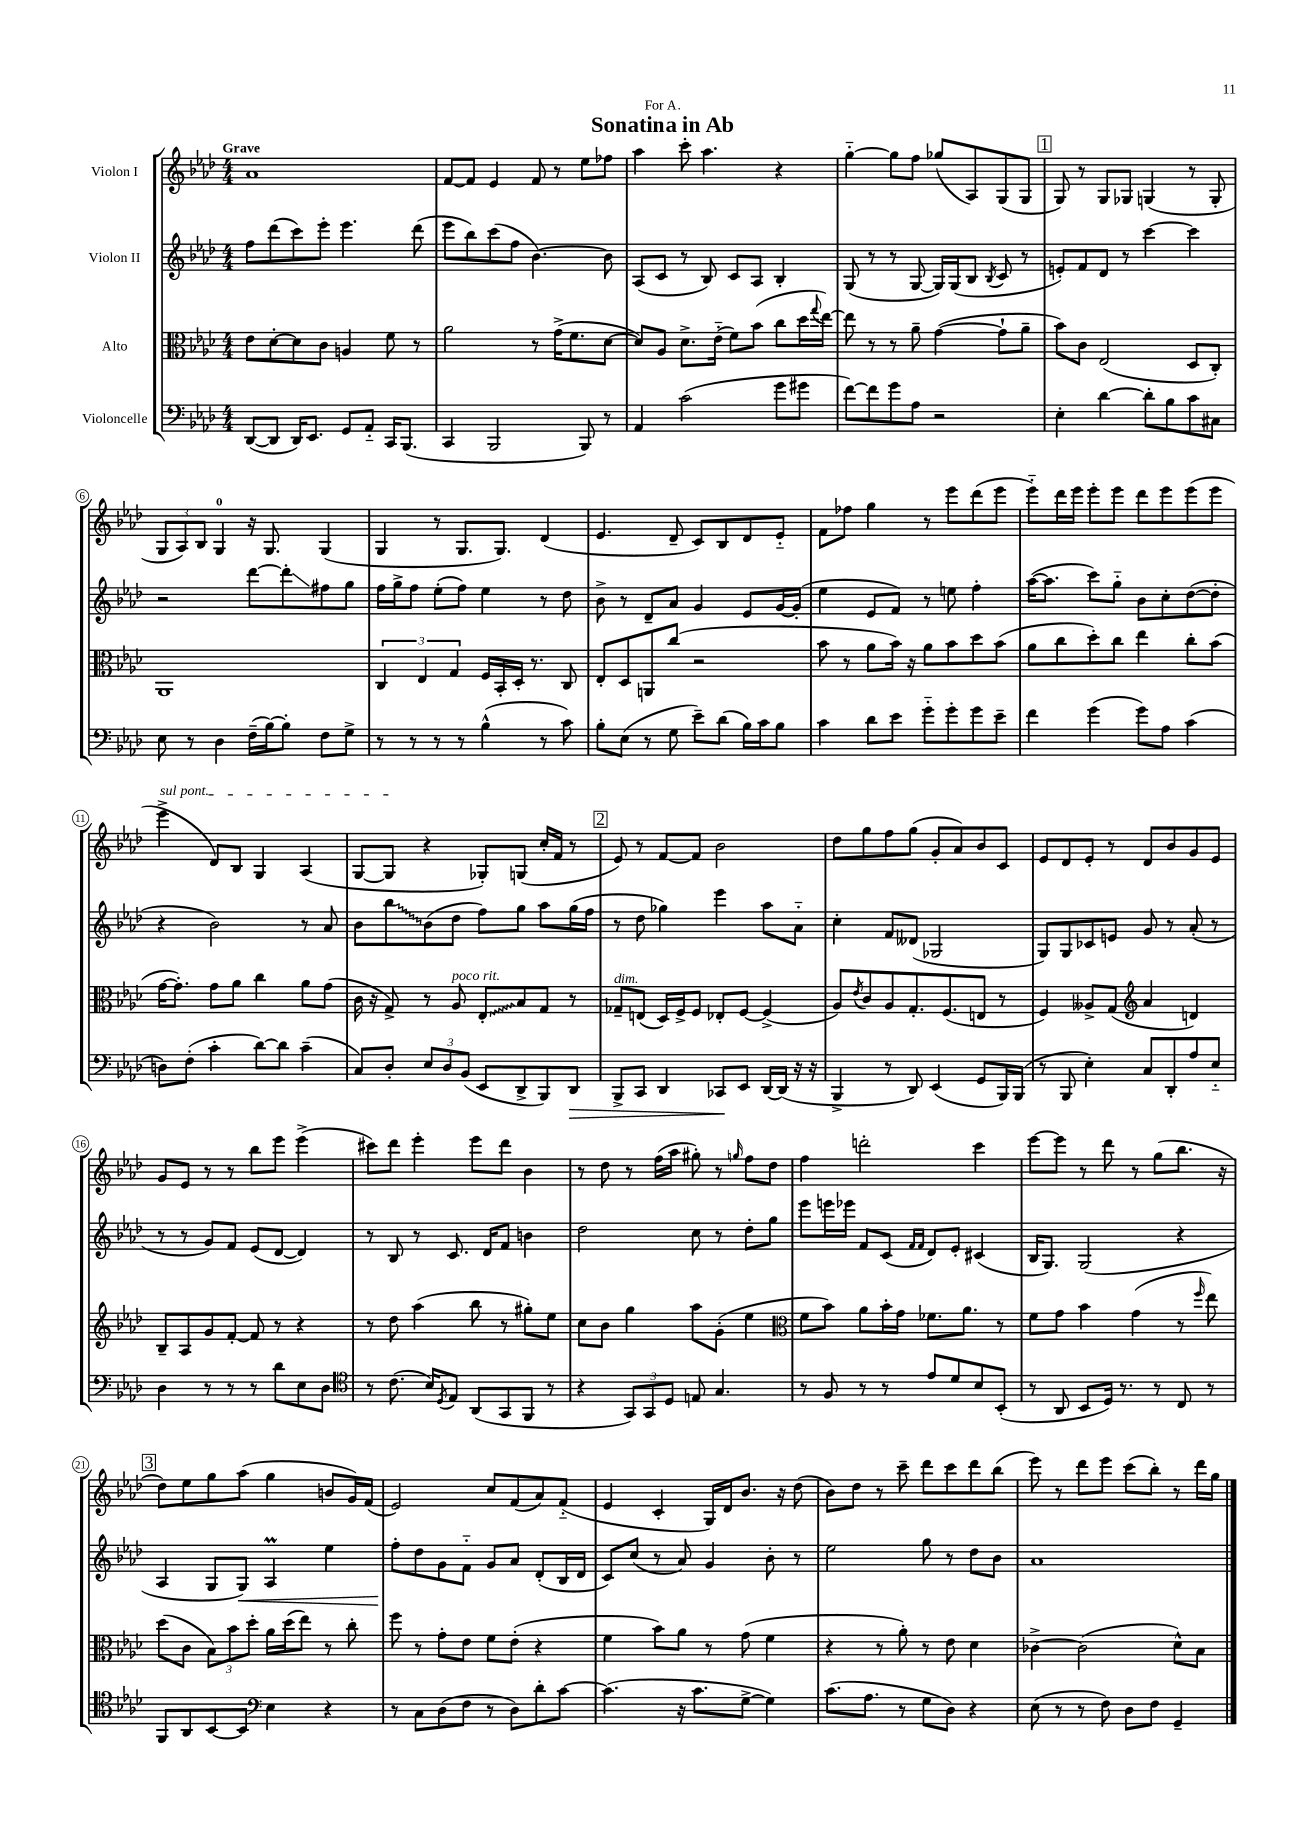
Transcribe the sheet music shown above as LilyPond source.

\header { title = "Sonatina in Ab" dedication = "For A." }
<<
\new StaffGroup <<
\new Staff = "s0" \with { instrumentName = "Violon I" } {
    \clef treble \key aes \major \numericTimeSignature \time 4/4 \tempo "Grave"
    aes'1 |
    f'8~ f'8 ees'4 f'8 r8 ees''8 fes''8 |
    aes''4 c'''8-. aes''4. r4 |
    g''4~-_ g''8 f''8 ges''8( aes8) g8( g8 |
    \mark \markup { \box "1" } g8) r8 g8 ges8 g4( r8 g8-. |
    \tuplet 3/2 { g8 aes8) bes8 } g4-0 r16 g8. g4( |
    g4 r8 g8. g8.) des'4( |
    ees'4. des'8-- c'8) bes8 des'8 ees'8-_ |
    f'8 fes''8 g''4 r8 ees'''8 des'''8( ees'''8 |
    ees'''8-_) des'''16 ees'''16 ees'''8-. ees'''8 des'''8 ees'''8 ees'''8( ees'''8 |
    \once \override TextSpanner.bound-details.left.text = \markup { \italic "sul pont." } ees'''4->\startTextSpan des'8) bes8 g4 aes4( |
    g8~ g8\stopTextSpan r4 ges8-.) g8( c''16-. f'16 r8 |
    \mark \markup { \box "2" } ees'8) r8 f'8~ f'8 bes'2 |
    des''8 g''8 f''8 g''8( g'8-. aes'8) bes'8 c'8 |
    ees'8 des'8 ees'8-. r8 des'8 bes'8 g'8 ees'8 |
    g'8 ees'8 r8 r8 bes''8 ees'''8 ees'''4->( |
    cis'''8) des'''8 ees'''4-. ees'''8 des'''8 bes'4 |
    r8 des''8 r8 f''16( aes''16 gis''8-.) r8 \grace { g''16 } f''8 des''8 |
    f''4 d'''2-. c'''4 |
    ees'''8~ ees'''8 r8 des'''8 r8 g''8( bes''8. r16 |
    \mark \markup { \box "3" } des''8) ees''8 g''8 aes''8( g''4 b'8 g'16) f'16( |
    ees'2) c''8 f'8( aes'8) f'8-_( |
    ees'4 c'4-. g16) des'16 bes'8. r16 des''8( |
    bes'8) des''8 r8 c'''8-- des'''8 c'''8 des'''8 bes''8( |
    ees'''8) r8 des'''8 ees'''8 c'''8( bes''8-.) r8 des'''16 g''16 \bar "|." |
}
\new Staff = "s1" \with { instrumentName = "Violon II" } {
    \clef treble \key aes \major \numericTimeSignature \time 4/4
    f''8 des'''8( c'''8) ees'''8-. ees'''4. des'''8( |
    ees'''8 bes''8) c'''8( f''8 bes'4.~) bes'8 |
    aes8( c'8 r8 bes8) c'8 aes8 bes4-. |
    g8( r8 r8 g8~ g16) g16( bes8 \acciaccatura { bes8 } c'8 r8 |
    \mark \markup { \box "1" } e'8-.) f'8 des'8 r8 c'''4~ c'''4 |
    r2 des'''8~ des'''8-.\glissando fis''8 g''8 |
    f''16 g''16-> f''8 ees''8-.( f''8) ees''4 r8 des''8 |
    bes'8-> r8 des'8-- aes'8 g'4 ees'8 g'16~ g'16-.( |
    ees''4 ees'8 f'8) r8 e''8 f''4-. |
    aes''16~( aes''8. c'''8) g''8-_ bes'8 c''8-. des''8~( des''8-. |
    r4 bes'2) r8 aes'8 |
    bes'8 \once \override Glissando.style = #'zigzag bes''8\glissando bes'8( des''8 f''8) g''8 aes''8 g''16( f''16 |
    \mark \markup { \box "2" } r8 des''8 ges''4) ees'''4 aes''8 aes'8-_ |
    c''4-. f'8 deses'8( ges2 |
    g8) g8 ces'8 e'8 g'8 r8 aes'8-.( r8 |
    r8 r8 g'8) f'8 ees'8( des'8~ des'4) |
    r8 bes8 r8 c'8. des'16 f'8 b'4 |
    des''2 c''8 r8 des''8-. g''8 |
    ees'''8 e'''16 ees'''16 f'8 c'8( \grace { f'16 f'16 } des'8) ees'8-. cis'4( |
    bes16 g8.) g2( r4 |
    \mark \markup { \box "3" } aes4 g8 g8\<) aes4\prall ees''4 |
    f''8-.\! des''8 g'8 f'8-_ g'8 aes'8 des'8-.( bes16 des'16 |
    c'8) c''8( r8 aes'8) g'4 bes'8-. r8 |
    ees''2 g''8 r8 des''8 bes'8 |
    aes'1 \bar "|." |
}
\new Staff = "s2" \with { instrumentName = "Alto" } {
    \clef alto \key aes \major \numericTimeSignature \time 4/4
    ees'8 des'8~-. des'8 c'8 a4 f'8 r8 |
    aes'2 r8 g'16->( f'8. des'8~ |
    des'8) aes8 des'8.-> ees'16-_( f'8) bes'8( c''8 des''16 \appoggiatura { g''8 } ees''16~) |
    ees''8 r8 r8 aes'8-- g'4~( g'8-! aes'8-- |
    \mark \markup { \box "1" } bes'8) c'8 ees2( des8 c8-.) |
    aes,1 |
    \tuplet 3/2 { c4 ees4 g4 } f16 bes,16-. des16-. r8. c8 |
    ees8-. des8 a,8 c''8( r2 |
    bes'8 r8 aes'8 bes'16) r16 aes'8 bes'8 des''8 bes'8( |
    aes'8 c''8 des''8-.) c''8 ees''4 c''8-. bes'8( |
    g'16~ g'8.-.) g'8 aes'8 c''4 aes'8 g'8( |
    c'16 r16 g8->) r8 aes8^\markup { \italic "poco rit." } \once \override Glissando.style = #'zigzag ees8-.\glissando bes8 g8 r8 |
    \mark \markup { \box "2" } ges8--^\markup { \italic "dim." } e8( des16) f16-> f8 ees8-. f8~ f4->( |
    aes8) \acciaccatura { ees'8 } c'8 aes8 g8.-. f8.( e8 r8 |
    f4) aeses8-> g8( \clef treble aes'4 d'4) |
    bes8-- aes8 g'8 f'8~-. f'8 r8 r4 |
    r8 des''8 aes''4( bes''8 r8 gis''8-.) ees''8 |
    c''8 bes'8 g''4 aes''8 g'8-.( ees''4 |
    \clef alto f'8 bes'8) aes'8 bes'16-. g'16 fes'8. aes'8. r8 |
    f'8 g'8 bes'4 g'4( r8 \grace { f''16 } ees''8) |
    \mark \markup { \box "3" } des''8( c'8 \tuplet 3/2 { bes8) bes'8 des''8-. } aes'16 des''16( ees''8) r8 c''8-. |
    f''8 r8 g'8-. ees'8 f'8 ees'8-.( r4 |
    f'4 bes'8) aes'8 r8 g'8( f'4 |
    r4 r8 aes'8-.) r8 ees'8 des'4 |
    ces'4~-> ces'2( des'8-^) bes8 \bar "|." |
}
\new Staff = "s3" \with { instrumentName = "Violoncelle" } {
    \clef bass \key aes \major \numericTimeSignature \time 4/4
    des,8~( des,8 des,16) ees,8. g,8 aes,8-_ c,16 bes,,8.( |
    c,4 bes,,2 bes,,8) r8 |
    aes,4 c'2( g'8 gis'8 |
    f'8~) f'8 g'8 aes8 r2 |
    \mark \markup { \box "1" } ees4-. des'4~ des'8-. bes8 c'8 cis8 |
    ees8 r8 des4 f16--( bes16~) bes8-. f8 g8-> |
    r8 r8 r8 r8 bes4-^( r8 c'8) |
    bes8-. ees8( r8 g8 ees'8--) des'8( bes16) c'16 bes8 |
    c'4 des'8 ees'8 g'8-_ g'8-. g'8 ees'8-- |
    f'4 g'4( g'8) aes8 c'4( |
    d8) f8-.( c'4-. des'8~) des'8 c'4--( |
    c8) des8-. \tuplet 3/2 { ees8 des8 bes,8( } ees,8 des,8-> bes,,8) des,8\> |
    \mark \markup { \box "2" } bes,,8-> c,8 des,4 ces,8\! ees,8 des,16~ des,16( r16 r16 |
    bes,,4-> r8 des,8) ees,4( g,8 bes,,16) bes,,16( |
    r8 bes,,8 ees4-.) c8 des,8-. aes8 ees8-_ |
    des4 r8 r8 r8 des'8 ees8 des8 |
    \clef tenor r8 c'8.( bes16) \acciaccatura { des8 } ees8 aes,8( g,8 f,8 r8 |
    r4 \tuplet 3/2 { g,8) g,8 des8 } e8 g4. |
    r8 f8 r8 r8 ees'8 des'8 bes8 bes,8-.( |
    r8 aes,8 bes,8 des16) r8. r8 c8 r8 |
    \mark \markup { \box "3" } f,8 aes,8 bes,8~ bes,8 \clef bass ees4 r4 |
    r8 c8 des8( f8 r8 des8) des'8-. c'8~ |
    c'4.( r16 c'8. g8~-> g4) |
    c'8.( aes8. r8 g8 des8) r4 |
    ees8( r8 r8 f8) des8 f8 g,4-- \bar "|." |
}
>>
>>
\layout { \context { \Score \override BarNumber.stencil = #(make-stencil-circler 0.1 0.3 ly:text-interface::print) } }
